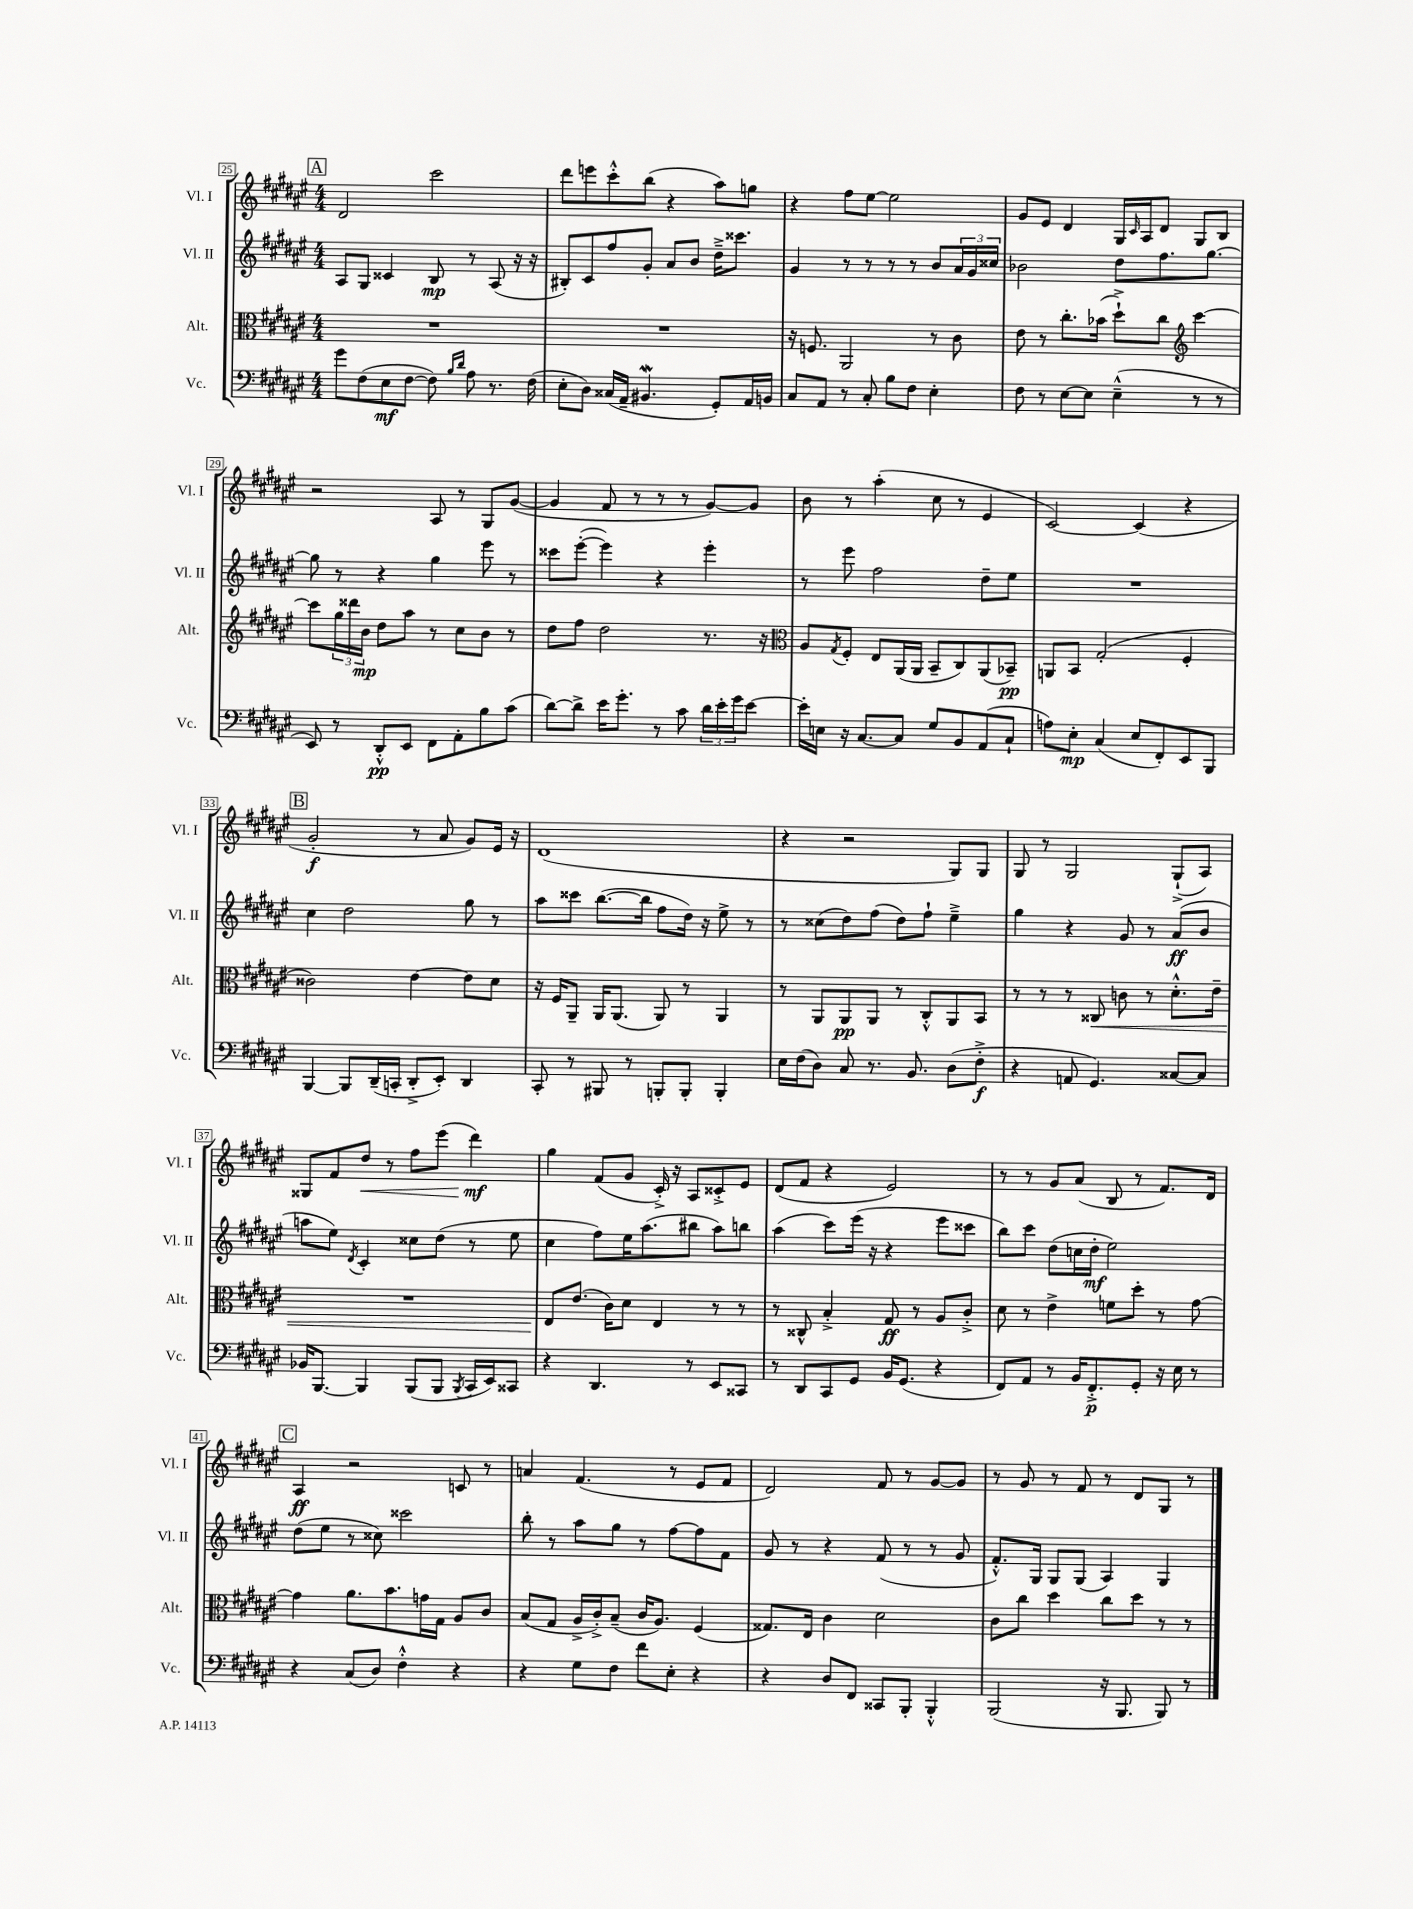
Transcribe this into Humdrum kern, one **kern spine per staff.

**kern	**kern	**kern	**kern
*staff4	*staff3	*staff2	*staff1
*clefF4	*clefC3	*clefG2	*clefG2
*k[f#c#g#d#a#e#]	*k[f#c#g#d#a#e#]	*k[f#c#g#d#a#e#]	*k[f#c#g#d#a#e#]
*M4/4	*M4/4	*M4/4	*M4/4
8g#\L	1r	8A#/L	2d#/
(8F#\	.	8G#/J	.
8E#\	.	4c##/	.
[8F#\J	.	.	.
8F#\])	.	8B/	2ccc#\
16qqB/LL	.	.	.
16qqd#/JJ	.	.	.
8A#\	.	8r	.
8.r	.	(8A#/	.
.	.	16r	.
(16F#\	.	16r	.
=	=	=	=
8E#'\L	1r	8B#'/L)	8ddd#\L
8D#\J)	.	8c#/	8eee\
(16C##/LL	.	8ff#/	8ccc#'^^\
16AA#~/JJ	.	.	.
4.BB#/	.	8g#'/J	(8bb\J
.	.	8a#/L	4r
.	.	8b/J	.
8GG#'/L)	.	16dd#~^\LK	8aa#\L)
.	.	8.ccc##\J	.
16AA#/L	.	.	8gg\J
16BB/JJ	.	.	.
=	=	=	=
8C#/L	16r	4g#/	4r
.	8.F/	.	.
8AA#/J	.	.	.
8r	2AA#/	8r	8ff#\L
8C#'/	.	8r	[8ee#\J
8B\L	.	8r	2ee#\]
8F#\J	.	8r	.
4E#'\	8r	8b/L	.
.	8c#\	24a#/L	.
.	.	24g#/	.
.	.	24cc##/JJ	.
=	=	=	=
8F#\	8e#\	2b-\	8g#/L
8r	8r	.	8e#/J
[8E#\L	8.cc#'\L	.	4d#/
8E#\]J	.	.	.
.	(16b-\Jk	.	.
(4E#~^^\	8dd#`^\L)	8dd#\L	16G#/LL
.	.	.	16qqc#/
.	.	.	16A#/J
.	8cc#\J	8.ff#\	8d#/J
*	*clefG2	*	*
8r	[4ccc#\	.	8G#/L
.	.	[8.gg#\J	.
8r	.	.	8B/J
=	=	=	=
8EE#/)	8ccc#\]L	8gg#\]	2r
8r	24gg#\L	8r	.
.	24ddd##\	.	.
.	24b\JJ	.	.
8DD#'^^/L	8dd#\L	4r	.
8EE#/J	8aa#\J	.	.
8FF#\L	8r	4gg#\	8A#/
8AA#'\	8cc#\L	.	8r
8B\	8b\J	8eee#\	8G#/L
(8c#\J	8r	8r	([8g#/J
=	=	=	=
[8d#\L)	8dd#\L	8ccc##\L	4g#/]
8d#^\]J	8ff#\J	([8eee#'\J	.
16e#\LK	2dd#\	4eee#\])	8f#/
8.g#'\J	.	.	.
.	.	.	8r
8r	.	4r	8r
8c#\	.	.	8r
24d#\LL	8.r	4eee#'\	[8g#/L)
24e#'\	.	.	.
24g#\J	.	.	.
[8e#\J	.	.	8g#/]J
.	16r	.	.
=	=	=	=
*	*clefC3	*	*
16e#'\]LL	8A#/L	8r	8b\
16E\JJ	.	.	.
.	8qG#/	.	.
16r	8F#'/J	8eee#\	8r
[8.C#/L	.	.	.
.	8E#/L	2ff#\	(4aa#'\
8C#/]J	(16AA#/L	.	.
.	16AA#/JJ	.	.
8G#/L	8BB~/L	.	8cc#\
8BB/	8C#/)	.	8r
(8AA#/	(8AA#/	8dd#~\L	4e#/
8C#`/J	8BB-~/J)	8ee#\J	.
=	=	=	=
8A\L)	8AA/L	1r	[2c#/)
8E#'\J	8BB/J	.	.
(4C#/	(2G#'/	.	.
8E#/L	.	.	(4c#/]
8FF#'/)	.	.	.
8EE#/	4F#'/	.	4r
8BBB/J	.	.	.
=	=	=	=
[4BBB/	2c##\)	4cc#\	2g#'/
8BBB/]L	.	2dd#\	.
(16DD#~/L	.	.	.
16CC'/JJ	.	.	.
8DD#'^/L	[4e#\	.	8r
8EE#'/J)	.	.	8a#/
4DD#/	8e#\]L	8gg#\	8g#/L)
.	8d#\J	8r	16e#/Jk
.	.	.	16r
=	=	=	=
8CC#'/	16r	8aa#\L	(1d#
.	16F#/LK	.	.
8r	8AA#~/J	8ccc##\J	.
8BBB#/	16AA#/LK	([8.bb\L	.
.	(8.AA#/J	.	.
8r	.	.	.
.	.	16bb\]Jk	.
8BBB'/L	8AA#/)	8ff#\L	.
8BBB'/J	8r	16dd#\Jk)	.
.	.	16r	.
4BBB'/	4AA#/	8ee#^\	.
.	.	8r	.
=	=	=	=
16E#\LL	8r	8r	4r
(16F#\J	.	.	.
8D#\J)	8AA#/L	(8cc##\L	.
8C#/	8AA#/	8dd#\)	2r
8.r	8AA#/J	(8ff#\J	.
.	8r	8dd#\L)	.
8.BB/	.	.	.
.	8C#'^^/L	8ff#`\J	.
(8D#\L	8AA#/	4ee#~^\	8G#/L)
8F#'^\J	8BB/J	.	8G#/J
=	=	=	=
4r	8r	4gg#\	8G#/
.	8r	.	8r
8AA/	8r	4r	2G#/
4.GG#/)	8C##/	.	.
.	8c\	8g#/	.
.	8r	8r	.
[8C##/L	8.d#'^^\L	(8a#/L	(8G#`^/L
8C##/]J	.	8b/J	8A#/J)
.	16e#~\Jk	.	.
=	=	=	=
16BB-/LK	1r	8aa\L	8G##/L
[8.BBB/J	.	.	.
.	.	8ee#\J)	8f#/
.	.	8qd#/	.
4BBB/]	.	4c#'/	8dd#/J
.	.	.	8r
(8BBB/L	.	8cc##\L	8ff#\L
8BBB/J	.	(8dd#\J	(8eee#\J
8qBBB/	.	.	.
16CC#/LL	.	8r	4ddd#\)
16EE#/J)	.	.	.
8CC##/J	.	8ee#\	.
=	=	=	=
4r	8E#/L	4cc#\	4gg#\
.	(8.e#/J	.	.
4.DD#/	.	8ff#\L)	(8f#/L
.	16c#\LK)	.	.
.	8d#\J	16ee#\K	8g#/J
.	.	(8.aa#\	.
.	4E#/	.	16c#'^/)
.	.	.	16r
8r	.	8bb#\J	8A#/L
8EE#/L	8r	8aa#\L)	8c##'^/
8CC##/J	8r	8bb\J	8e#/J
=	=	=	=
8r	8r	(4aa#\	(8d#/L
8DD#/L	8C##^^/	.	8f#/J
8CC#/	4B'^/	8ccc#\L)	4r
8GG#/J	.	(16eee#\Jk	.
.	.	16r	.
16BB/LK	8G#/	4r	2e#/)
(8.GG#/J	.	.	.
.	8r	.	.
4r	8A#/L	8eee#\L	.
.	8c#'^/J	8ccc##\J	.
=	=	=	=
8FF#/L)	8d#\	8bb\L)	8r
8AA#/J	8r	8ccc#\J	8r
8r	4e#^\	(8dd#\L	8g#/L
16BB/LK	.	16cc\L	(8a#/J
8.FF#'^/	.	16dd#'\JJ	.
.	8f\L	2ee#\)	8B/
8GG#'/J	8dd#'\J	.	8r
16r	8r	.	8.f#/L)
16E#\	.	.	.
8r	[8g#\	.	.
.	.	.	16d#/Jk
=	=	=	=
4r	4g#\]	(8dd#\L	4A#/
.	.	8ee#\J	.
(8C#/L	8.a#\L	8r	2r
8D#/J)	.	8cc##\)	.
.	8.b\	.	.
4F#'^^\	.	2ccc##\	.
.	16g\L	.	.
.	16G#\JJ	.	.
4r	8A#/L	.	8c/
.	8c#/J	.	8r
=	=	=	=
4r	(8B/L	8bb'\	4a/
.	8G#/J	8r	.
8G#\L	16A#^/LL	8aa#\L	(4.f#/
.	16c#'^/J)	.	.
8F#\J	(8B~/J	8gg#\J	.
8f#\L	16c#/LK	8r	.
.	8.A#/J)	.	.
8E#'\J	.	[8ff#\L	8r
4r	(4F#/	8ff#\]	8e#/L
.	.	8f#\J	8f#/J
=	=	=	=
4r	8.G##/L)	8g#/	2d#/)
.	.	8r	.
.	16E#/Jk	.	.
8D#/L	4c#\	4r	.
8FF#/J	.	.	.
8CC##/L	2d#\	(8f#/	8f#/
8BBB'/J	.	8r	8r
4BBB'^^/	.	8r	[8g#/L
.	.	8g#/	8g#/]J
=	=	=	=
(2BBB/	8c#\L	8.f#'^^/L)	8r
.	8cc#\J	.	8g#/
.	.	16G#/Jk	.
.	4dd#\	8G#/L	8r
.	.	(8G#/J	8f#/
16r	8cc#\L	4A#/)	8r
8.BBB/	.	.	.
.	8dd#\J	.	8d#/L
8BBB/)	8r	4G#/	8G#/J
8r	8r	.	8r
==	==	==	==
*-	*-	*-	*-
